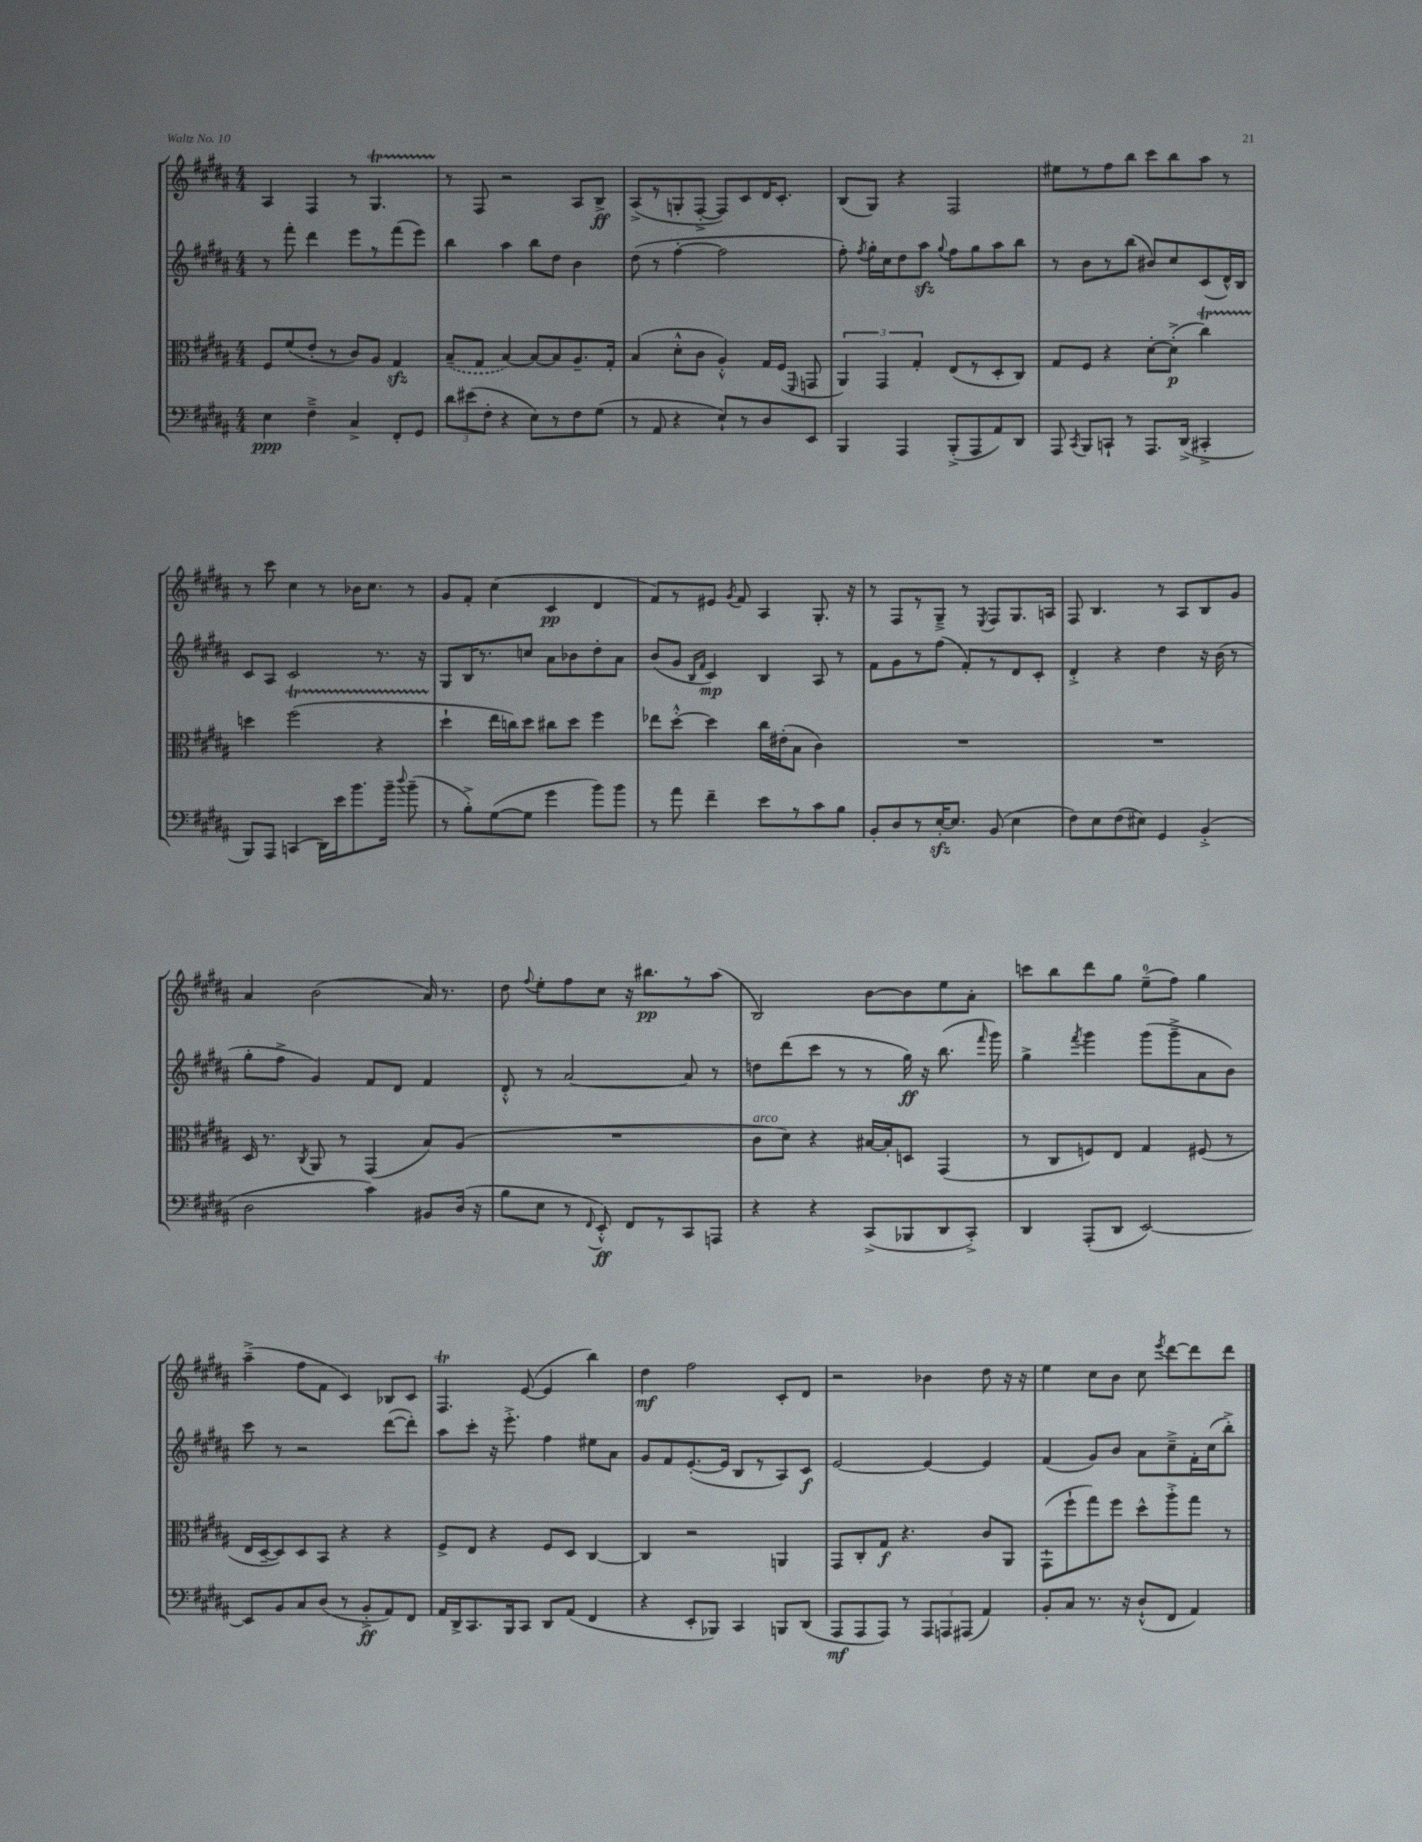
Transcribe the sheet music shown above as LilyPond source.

<<
\new StaffGroup <<
\new Staff = "s0" {
    \clef treble \key b \major \numericTimeSignature \time 4/4
    \autoBeamOff ais4 fis4 r8 gis4.\startTrillSpan |
    r8\stopTrillSpan fis8 r2 ais8[ b8]->\ff |
    ais8[->( r8 g8-. fis8]~-.-> fis8[) cis'8 dis'16 cis'8.]-. |
    b8[( gis8]) r4 fis2 |
    eis''8[ r8 fis''8 b''8] cis'''8[ b''8 ais''8] r8 |
    r8 cis'''8 cis''4 r8 bes'16[ cis''8.] r8 |
    gis'8[ fis'8]-. cis''4( cis'4\pp dis'4 |
    fis'8[) r8 eis'8] \acciaccatura { gis'8 } fis'8 ais4 gis8.-. r16 |
    r8 fis8[ r8 gis8]---> r8 \acciaccatura { e8 } fis8[ gis8. a16] |
    fis8 b4. r8 ais8[ b8 gis'8] |
    ais'4 b'2( ais'16) r8. |
    dis''8 \appoggiatura { fis''8 } e''8[-. fis''8 cis''8] r16 bis''8.[\pp r8 ais''8]( |
    b2) b'8[~ b'8 e''8 ais'8]-. |
    c'''8[ b''8 dis'''8 gis''8] e''8[-0--( fis''8]) gis''4 |
    ais''4--->( fis''8[ fis'8] cis'4) bes8[ cis'8] |
    fis4.\trill e'8~( e'4 b''4) |
    dis''4\mf fis''2 cis'8[-. dis'8] |
    r2 bes'4 dis''8 r16 r16 |
    e''4 cis''8[ b'8] cis''8 \acciaccatura { e'''8 } dis'''8[~ dis'''8 dis'''8] \bar "|." |
}
\new Staff = "s1" {
    \clef treble \key b \major \numericTimeSignature \time 4/4
    \autoBeamOff r8 fis'''8-. dis'''4 e'''8[ r8 fis'''8( e'''8]) |
    b''4 ais''4 b''8[ dis''8] b'4 |
    dis''8( r8 fis''4~-. fis''2 |
    fis''8-.) \acciaccatura { fis''8 } gis''16[-. cis''16 dis''8 ais''8]\sfz \appoggiatura { gis''8 } fis''8[ gis''8 ais''8 b''8] |
    r8 b'8[ r8 b''8]( bis'8[) cis''8 cis'8( dis'16-^) b16] |
    cis'8[ ais8] cis'2 r8. r16 |
    gis8[ b16 r8. c''8] ais'8[ bes'8 dis''8-. ais'8] |
    b'8[( gis'8] \grace { b16[ fis'16] } cis'4\mp) b4 ais8 r8 |
    fis'8[ gis'8 r8 fis''8]( fis'8[-.) r8 dis'8 cis'8]-. |
    dis'4-.-> r4 dis''4 r16 b'16( r8 |
    gis''8[-. fis''8]-> gis'4) fis'8[ dis'8] fis'4 |
    dis'8-.-^ r8 ais'2~ ais'8 r8 |
    d''8[ dis'''8( cis'''8] r8 r8 gis''16\ff) r16 b''8.( \grace { fis'''16 } gis'''16) |
    gis''4-> \acciaccatura { fis'''8 } gis'''4 gis'''8[( gis'''8---> ais'8 b'8]) |
    cis'''8 r8 r2 dis'''8[~( dis'''8]-.) |
    ais''8[ cis'''8]-. r16 e'''8.-.-> fis''4 eis''8[ ais'8] |
    gis'8[ fis'8 e'8.~-.( e'16] b8[ r8 ais8) cis'8]\f |
    e'2~ e'4~ e'4 |
    fis'4( gis'8[) b'8] ais'8[ cis''8---> fis'16-. cis''16( b''8]-.->) \bar "|." |
}
\new Staff = "s2" {
    \clef alto \key b \major \numericTimeSignature \time 4/4
    \autoBeamOff fis8[ fis'8( e'8]-. r8 cis'8[) ais8] gis4\sfz |
    \once \slurDashed b8[--( gis8] b4~) b8[~ b8 ais8.-- gis16]-. |
    b4( dis'8[-.-^ cis'8] ais4-.-^) gis16[ fis16]( \grace { fis,16 } g,8 |
    \tuplet 3/2 { ais,4) gis,4 gis4-. } e8[( r8 dis8-. cis8]) |
    gis8[ fis8] r4 dis'8[~-. dis'8]-.->\p( cis''4\startTrillSpan) |
    d''4\stopTrillSpan fis''2\startTrillSpan( r4 |
    dis''4-!\stopTrillSpan e''16[ c''16) dis''8] cis''8[ dis''8] fis''4 |
    ees''8[ dis''8]~-.-^ dis''4 cis''16[ eis'16-.( b8] cis'4) |
    R1 |
    R1 |
    dis16 r8. \acciaccatura { cis8 } ais,8 r8 gis,4( b8[) ais8]( |
    R1 |
    cis'8[^\markup { \italic "arco" } dis'8]) r4 bis16[~ bis16-. d8] gis,4( |
    r8 cis8[ f8) e8] gis4 fis8( r8 |
    e16[ dis16~-- dis8) dis8 b,8] r4 r4 |
    fis8[-> e8] r4 fis8[ dis8] cis4~ |
    cis4 r2 a,4 |
    gis,8[ cis8-. gis8]\f r4. cis'8[ ais,8] |
    gis,8[-!( fis''8-! gis''8) fis''8] dis''8[-^ ais''8-.-> gis''8] r8 \bar "|." |
}
\new Staff = "s3" {
    \clef bass \key b \major \numericTimeSignature \time 4/4
    \autoBeamOff e4\ppp fis4---> cis4-> fis,8[-. gis,8] |
    \tuplet 3/2 { dis'8[ eis'8( fis8]-. } r4 e8[) r8 fis8 gis8]( |
    r8 ais,8 r4 e8[-!) r8 dis8 e,8] |
    b,,4 ais,,4 b,,8[-.->( ais,,8 ais,8) dis,8] |
    ais,,8 \acciaccatura { cis,8 } b,,8[ c,8]-! r8 ais,,8.[ dis,16]->( cis,4-.-> |
    b,,8[) ais,,8] c,4( dis,16[) e'16 b'8. b'16]-- \appoggiatura { dis''8 } b'8--( |
    r8 b8[-.->) gis8~( gis8] gis'4 b'8[) b'8] |
    r8 ais'8 fis'4-- e'8[ r8 cis'8 b8] |
    b,8[-. dis8 r8 e16~-.\sfz e8.] b,8( e4 |
    fis8[) e8 fis8( eis8]) gis,4 b,4-.->( |
    dis2 cis'4) bis,8[ dis16]( r16 |
    b8[ e8] r8 \appoggiatura { fis,8 } e,8-.-^\ff) fis,8[ r8 cis,8 a,,8] |
    r4 r4 cis,8[->( bes,,8 dis,8 cis,8]-.->) |
    dis,4 ais,,8[-.( dis,8] e,2~) |
    e,8[ b,8 cis8 dis8]( r8 b,8[-.->\ff ais,8) fis,8] |
    ais,16[ dis,16-> cis,8. b,,16 cis,8] dis,8[ ais,8]( fis,4 |
    r4 e,8[-. bes,,8]) cis,4 b,,8[ dis,8]( |
    ais,,8[\mf ais,,8 ais,,8]) r8 \tuplet 3/2 { ais,,8[ a,,8 ais,,8]( } ais,4) |
    b,8[-. cis8] r8. r16 dis8[-!-^( fis,8] ais,4) \bar "|." |
}
>>
>>
\layout { \context { \Score \remove "Bar_number_engraver" } }
